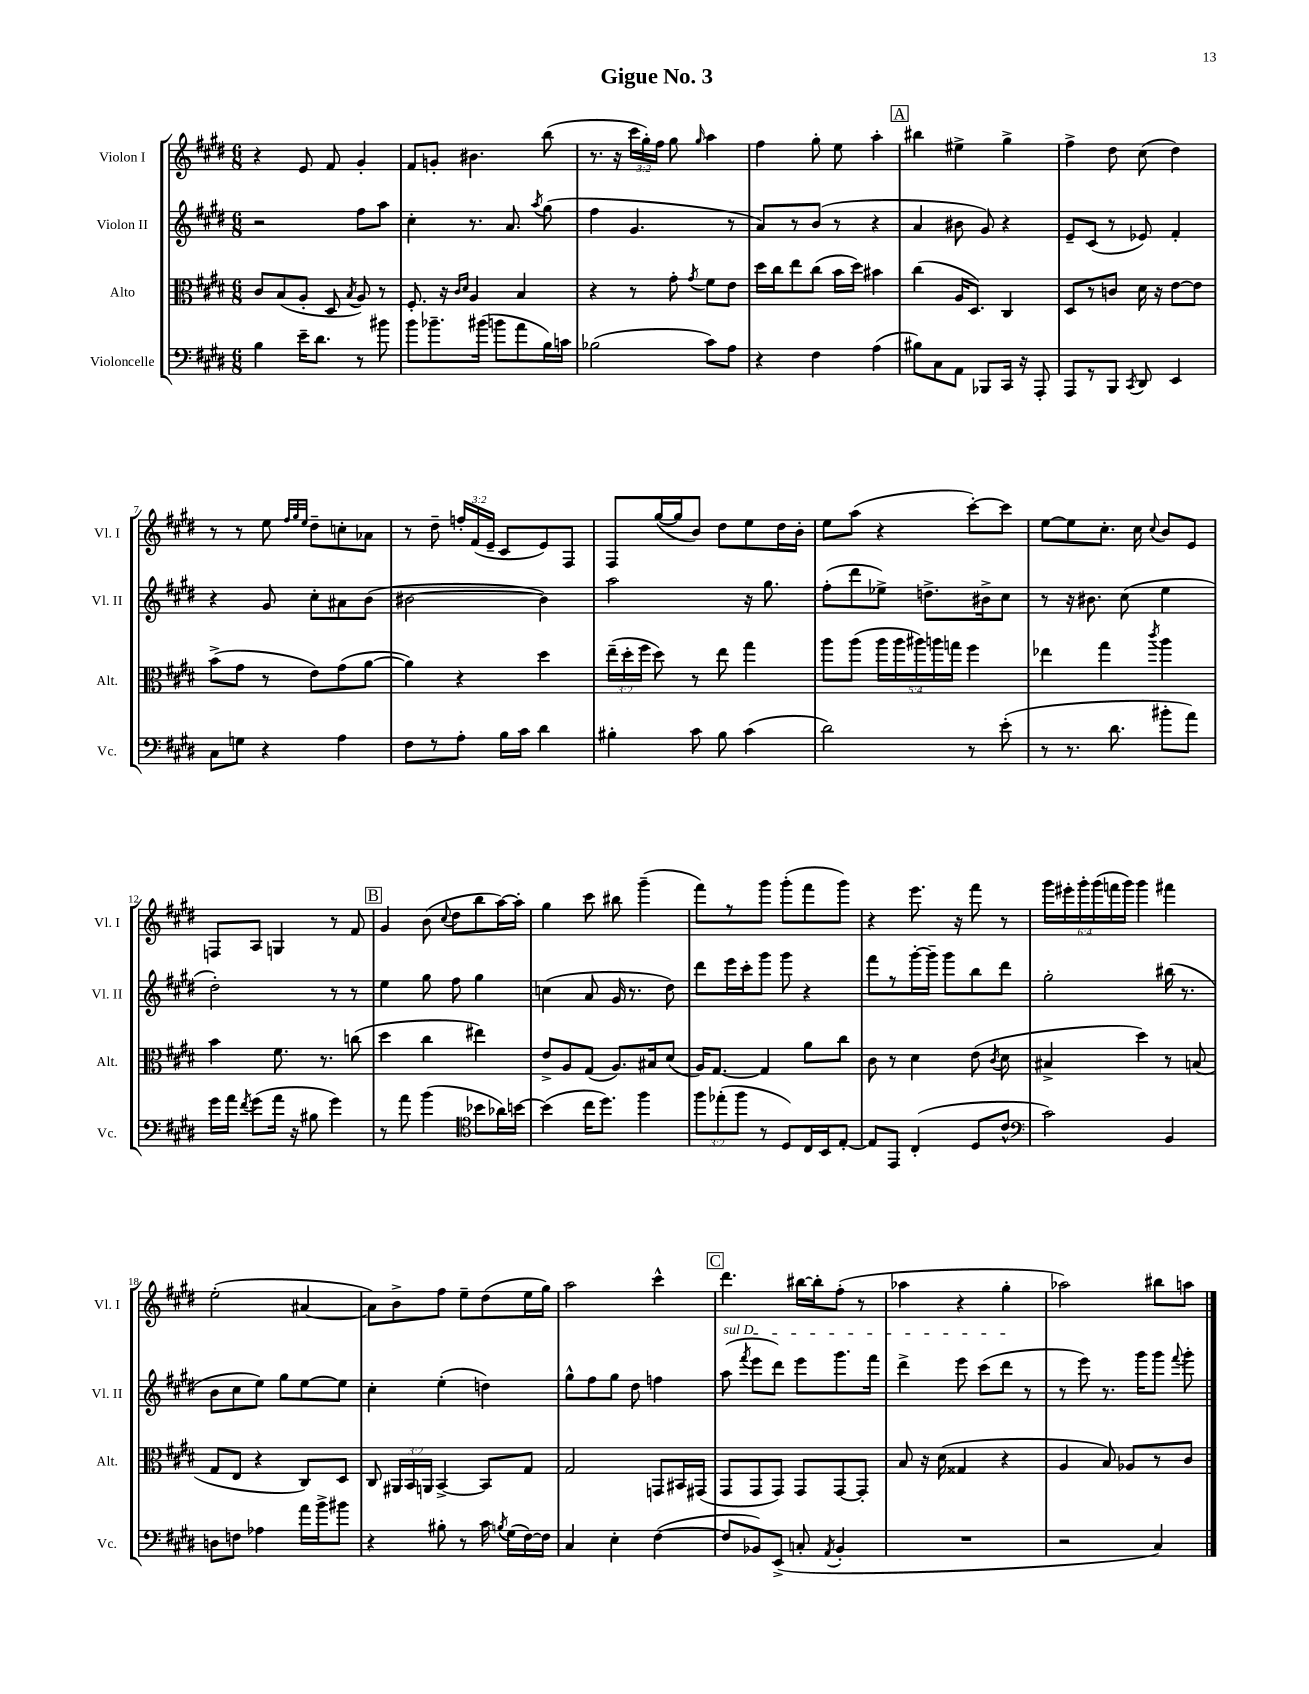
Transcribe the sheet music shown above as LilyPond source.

\header { title = "Gigue No. 3" }
<<
\new StaffGroup <<
\new Staff = "s0" \with { instrumentName = "Violon I" shortInstrumentName = "Vl. I" } {
    \clef treble \key e \major \numericTimeSignature \time 6/8 \override Staff.TupletNumber.text = #tuplet-number::calc-fraction-text
    \autoBeamOff r4 e'8 fis'8 gis'4-. |
    fis'8[ g'8]-. bis'4. b''8( |
    r8. r16 \tuplet 3/2 { cis'''16[ gis''16-.) fis''16] } gis''8 \grace { gis''16 } a''4 |
    fis''4 gis''8-. e''8 a''4-. |
    \mark \markup { \box "A" } bis''4 eis''4-> gis''4-> |
    fis''4-> dis''8 cis''8( dis''4) |
    r8 r8 e''8 \grace { fis''32[ gis''32 e''32] } dis''8[-- c''8-. aes'8] |
    r8 dis''8-- \tuplet 3/2 { f''16[-. fis'16( e'16]-- } cis'8[ e'8) fis8] |
    fis8[ gis''16~( gis''16 b'8]) dis''8[ e''8 dis''16 b'16]-. |
    e''8[ a''8]( r4 cis'''8[~-.) cis'''8] |
    e''8[~ e''8 cis''8.]-. cis''16 \appoggiatura { cis''8 } b'8[ e'8] |
    f8[ a8] g4 r8 fis'8 |
    \mark \markup { \box "B" } gis'4 b'8( \appoggiatura { cis''8 } dis''8[ b''8 a''16~) a''16]-. |
    gis''4 cis'''8 bis''8 gis'''4--( |
    fis'''8[) r8 gis'''8] gis'''8[-.( fis'''8 gis'''8]) |
    r4 e'''8. r16 fis'''8 r8 |
    \tuplet 6/4 { gis'''16[ eis'''16-. gis'''16-. gis'''16( f'''16 gis'''16]) } gis'''4 fis'''4 |
    e''2-.( ais'4~ |
    ais'8[) b'8-> fis''8] e''8[-- dis''8( e''16 gis''16]) |
    a''2 cis'''4-^ |
    \mark \markup { \box "C" } dis'''4. bis''16[~ bis''16-. fis''8]-.( r8 |
    aes''4 r4 gis''4-. |
    aes''2) bis''8[ a''8] \bar "|." |
}
\new Staff = "s1" \with { instrumentName = "Violon II" shortInstrumentName = "Vl. II" } {
    \clef treble \key e \major \numericTimeSignature \time 6/8
    \autoBeamOff r2 fis''8[ a''8] |
    cis''4-. r8. a'8. \acciaccatura { a''8 } gis''8( |
    fis''4 gis'4. r8 |
    a'8[) r8 b'8]( r8 r4 |
    \mark \markup { \box "A" } a'4 bis'8 gis'8) r4 |
    e'8[-- cis'8]( r8 ees'8) fis'4-. |
    r4 gis'8 cis''8[-. ais'8 b'8]( |
    bis'2~ bis'4) |
    a''2 r16 gis''8. |
    fis''8[-.( dis'''8 ees''8]->) d''8.[-> bis'16-> cis''8] |
    r8 r16 bis'8. cis''8( e''4 |
    dis''2-.) r8 r8 |
    \mark \markup { \box "B" } e''4 gis''8 fis''8 gis''4 |
    c''4( a'8 gis'16 r8. dis''8) |
    dis'''8[ e'''16 cis'''16-. gis'''8] gis'''8 r4 |
    fis'''8[ r8 gis'''16~-. gis'''16]-- gis'''8[ b''8 dis'''8] |
    gis''2-. bis''16( r8. |
    b'8[ cis''8 e''8]) gis''8[ e''8~ e''8] |
    cis''4-. e''4-.( d''4) |
    gis''8[-^ fis''8 gis''8] dis''8 f''4 |
    \mark \markup { \box "C" } \once \override TextSpanner.bound-details.left.text = \markup { \italic "sul D" } a''8\startTextSpan( \acciaccatura { fis'''8 } e'''8[ dis'''8]) e'''8[ gis'''8. fis'''16] |
    dis'''4-> e'''8 cis'''8[( dis'''8]\stopTextSpan r8 |
    r8 e'''8) r8. gis'''16[ gis'''8] \appoggiatura { fis'''8 } gis'''8-. \bar "|." |
}
\new Staff = "s2" \with { instrumentName = "Alto" shortInstrumentName = "Alt." } {
    \clef alto \key e \major \numericTimeSignature \time 6/8 \override Staff.TupletNumber.text = #tuplet-number::calc-fraction-text
    \autoBeamOff cis'8[ b8( a8]-. dis8 \acciaccatura { b8 } a8) r8 |
    fis8.-. r16 \grace { cis'16[ dis'16] } a4 b4 |
    r4 r8 gis'8-. \acciaccatura { gis'8 } fis'8[ e'8] |
    dis''16[ cis''16 e''8 cis''8]( b'16[ dis''16]) bis'4 |
    \mark \markup { \box "A" } cis''4( a16[ dis8.]) cis4 |
    dis8[ r8 c'8] dis'16 r16 e'8[~ e'8] |
    b'8[->( gis'8] r8 e'8[) gis'8( a'8]~ |
    a'4) r4 dis''4 |
    \tuplet 3/2 { e''16[--( dis''16-. fis''16] } dis''8) r8 e''8 gis''4 |
    a''8[ a''8]( \tuplet 5/4 { a''16[ a''16 ais''16) a''16 g''16] } fis''4 |
    ees''4 gis''4 \acciaccatura { cis'''8 } a''4 |
    b'4 fis'8. r8. c''8( |
    \mark \markup { \box "B" } dis''4 cis''4 eis''4) |
    e'8[-> a8 gis8]( a8.[) bis16 dis'8]( |
    a16[) gis8.]~ gis4 a'8[ cis''8] |
    cis'8 r8 dis'4 e'8( \acciaccatura { cis'8 } dis'8 |
    bis4-> dis''4) r8 b8( |
    gis8[ e8] r4 cis8[) dis8] |
    cis8 \tuplet 3/2 { ais,16[ b,16 a,16] } b,4~-> b,8[ gis8] |
    gis2 g,8[ bis,16 gis,16]( |
    \mark \markup { \box "C" } gis,8[ gis,8 gis,8]) gis,8[ gis,8~ gis,8]-. |
    b8 r16 dis'16( gisis4 r4 |
    a4 b8) aes8[ r8 cis'8] \bar "|." |
}
\new Staff = "s3" \with { instrumentName = "Violoncelle" shortInstrumentName = "Vc." } {
    \clef bass \key e \major \numericTimeSignature \time 6/8 \override Staff.TupletNumber.text = #tuplet-number::calc-fraction-text
    \autoBeamOff b4 e'16[-- dis'8.] r8 bis'8 |
    b'8[ bes'8.-- bis'16]( b'8[ a'8 b16) c'16] |
    bes2( cis'8[) a8] |
    r4 fis4 a4( |
    \mark \markup { \box "A" } bis8[) cis8 a,8] bes,,8[ cis,16] r16 a,,8-. |
    a,,8[ r8 b,,8] \acciaccatura { cis,8 } dis,8 e,4 |
    cis8[ g8] r4 a4 |
    fis8[ r8 a8]-. b16[ cis'16] dis'4 |
    bis4-. cis'8 bis8 cis'4( |
    dis'2) r8 e'8-.( |
    r8 r8. dis'8. bis'8[-. a'8]) |
    gis'16[ a'16] \acciaccatura { fis'8 } gis'8[( a'16] r16 bis8 gis'4) |
    \mark \markup { \box "B" } r8 a'8 b'4( \clef tenor bes'8[ aes'16) b'16]~ |
    b'4( cis''16[ dis''8.]) fis''4 |
    \tuplet 3/2 { fis''8[ ees''8-.( fis''8] } r8 dis8[) cis16 b,16 e8]~-. |
    e8[ e,8] cis4-.( dis8[ cis'8]-^ |
    \clef bass cis'2) b,4 |
    d8[ f8] aes4 a'16[ b'16-> bis'8] |
    r4 bis8-. r8 cis'16 \acciaccatura { b8 } gis16[( fis16~) fis16] |
    cis4 e4-. fis4~( |
    \mark \markup { \box "C" } fis8[ bes,8) e,8]->( c8-. \acciaccatura { a,8 } bes,4-. |
    R2. |
    r2 cis4) \bar "|." |
}
>>
>>
